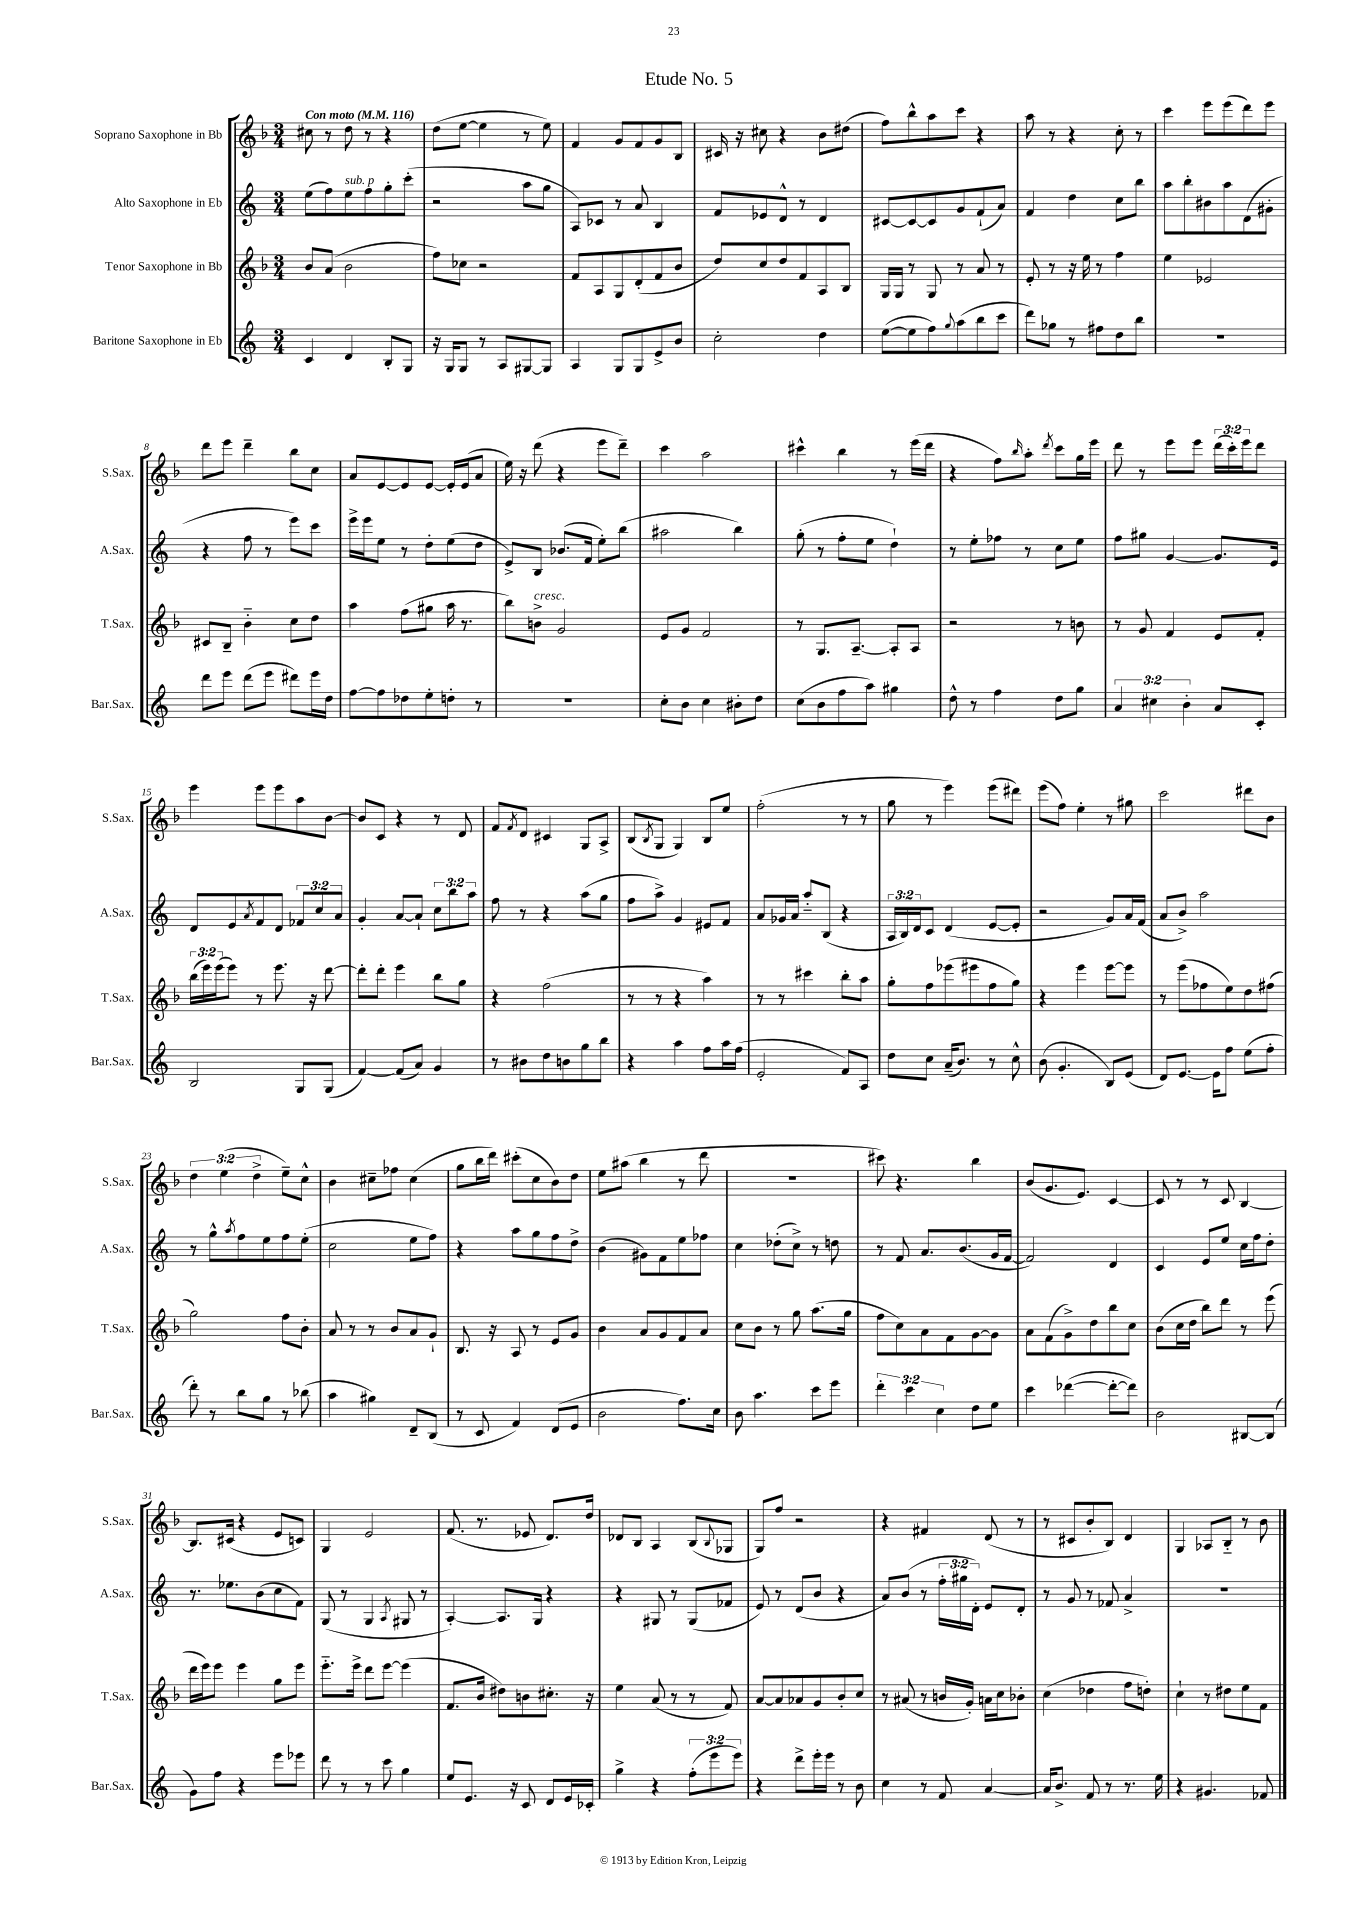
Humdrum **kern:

**kern	**kern	**kern	**kern
*staff4	*staff3	*staff2	*staff1
*clefG2	*clefG2	*clefG2	*clefG2
*k[]	*k[b-]	*k[]	*k[b-]
*M3/4	*M3/4	*M3/4	*M3/4
*MM116	*MM116	*MM116	*MM116
4c	8b-	(8ee	8cc#
.	(8a	8ff)	8r
4d	2b-	8ee	8dd
.	.	8ff	8r
8B'	.	8gg'	4r
8G	.	(8ccc'	.
=	=	=	=
16r	8ff)	2r	(8dd
16G	.	.	.
8G	8cc-	.	[8ee
8r	2r	.	4ee]
8A	.	.	.
[8G#	.	8aa	8r
8G#]	.	8gg	8ee)
=	=	=	=
4A	8f	8A)	4f
.	8A	8c-	.
8G	8G	8r	8g
8G	(8d'	8a	8f
8e^	8f	4B	8g
8b	8b-	.	8B-
=	=	=	=
2cc'	8dd)	8f	16c#
.	.	.	16r
.	8cc	8e-	8cc#
.	8dd	8d^^	4r
.	8f	8r	.
4dd	8A	4d	8b-
.	8B-	.	(8dd#
=	=	=	=
([8ee	16G	[8c#	8ff)
.	16G	.	.
8ee]	8r	8c#_	8bb-^^
8ff)	8G	8c#]	8aa
8qqgg	.	.	.
(8aa	8r	8g	8ccc
8bb	8a	(8f`	4r
8ccc	8r	8a)	.
=	=	=	=
8ddd)	8e'	4f	8aa
8gg-	8r	.	8r
8r	16r	4dd	4r
.	16ee	.	.
8ff#	8r	.	.
8dd	4ff	8cc	8cc'
8bb	.	8bb	8r
=	=	=	=
2.r	4ee	8aa	4ccc
.	.	8bb'	.
.	2e-	8b#	8eee
.	.	8aa	(8eee
.	.	(8d	8ddd)
.	.	8g#'	8eee
=	=	=	=
8ddd	8c#	4r	8ddd
8eee	8B-~	.	8eee
(8ddd	4b-'~	8ff	4ddd~
8eee	.	8r	.
8ddd#)	8cc	8eee)	8bb-
16eee	8dd	8ccc	8cc
16dd	.	.	.
=	=	=	=
[8ff	4aa	16eee^	8a
.	.	16eee	.
8ff]	.	8ee	[8e
8dd-	(8ff	8r	8e]
8ee'	8gg#	8dd'	[8e
8dd'	16aa	(8ee	16e']
.	8.r	.	(16e
8r	.	8dd	8a
=	=	=	=
2.r	8bb-)	8e^)	16ee)
.	.	.	16r
.	8b^	8B	(8ddd
.	2g	(8.b-	4r
.	.	16f	.
.	.	8ee')	8eee
.	.	(8bb	8ddd~)
=	=	=	=
8cc'	8e	2aa#	4ccc
8b	8g	.	.
4cc	2f	.	2aa
8b#'	.	4bb)	.
8dd	.	.	.
=	=	=	=
(8cc	8r	(8gg'	4ccc#^^
8b	8.G	8r	.
8ff	.	8ff'	4bb-
.	[8.A~	.	.
8aa)	.	8ee	.
4gg#	8A']	4dd`)	8r
.	8A	.	(16eee
.	.	.	16ddd
=	=	=	=
8dd^^	2r	8r	4r
8r	.	8ee'	.
4ff	.	8ff-	8ff)
.	.	.	16qqbb-
.	.	8r	8aa'
.	.	.	8qddd
8dd	8r	8cc	8ccc
8gg	8b	8ee	16gg
.	.	.	16eee
=	=	=	=
6a	8r	8ff	8ddd
.	8g	8gg#	8r
6cc#	.	.	.
.	4f	[4g	8eee
6b'	.	.	.
.	.	.	8eee
8a	8e	8.g]	(24ddd
.	.	.	24ccc')
.	.	.	24eee
8c'	8f'	.	8ddd
.	.	16e	.
=	=	=	=
2B	(24bb-	8d	4eee
.	24eee)	.	.
.	(24eee	.	.
.	8eee)	8e	.
.	.	8qa	.
.	8r	8f	8eee
.	8.eee	8d	8eee
8G	.	12f-	8aa
.	16r	.	.
.	.	12cc	.
(8G	[8ddd	.	[8b-
.	.	12a	.
=	=	=	=
[4f)	8ddd']	4g'	8b-]
.	8ddd'	.	8c
(8f]	4eee	[8a	4r
8a)	.	8a`]	.
4g	8bb-	12cc	8r
.	.	12bb	.
.	8gg	.	8d
.	.	12aa	.
=	=	=	=
8r	4r	8ff	8f
.	.	.	8qf
8b#	.	8r	8d
8dd	(2ff	4r	4c#
8b	.	.	.
8gg	.	(8aa	8G
8bb	.	8gg	8A^
=	=	=	=
4r	8r	8ff	(8B-
.	.	.	8qB-
.	8r	8aa^)	8G
4aa	4r	4g	4G)
8ff	4aa)	8e#	8B-
16aa	.	8f	8ee
(16ff	.	.	.
=	=	=	=
2e'	8r	8a	(2ff'
.	8r	16g-	.
.	.	16a	.
.	4ccc#	8aa'~	.
.	.	(8B	.
8f)	8bb-'	4r	8r
8A	8aa	.	8r
=	=	=	=
8dd	8gg'	24A	8gg
.	.	24B)	.
.	.	24d	.
8cc	8ff	8c	8r
(16a~	(8eee-	(4d	4eee)
8.b)	.	.	.
.	8eee#	.	.
8r	8ff	[8e	(8eee
8cc^^	8gg)	8e']	8ddd#)
=	=	=	=
(8b	4r	2r	(8eee
4.g'	.	.	8ff)
.	4eee	.	4ee'
8B)	[8eee	8g)	8r
(8e	8eee]	16a	8gg#
.	.	(16f	.
=	=	=	=
8d)	8r	8a	2ccc
[8.e	(8eee	8b^)	.
.	8ff-	2aa	.
16e]	.	.	.
8ff	8ee)	.	.
(8ee	8dd	.	8ddd#
8ff'	(8ff#	.	8b-
=	=	=	=
8ddd')	2gg)	8r	6dd
8r	.	8gg^^	.
.	.	.	(6ee
.	.	8qaa	.
8bb	.	8ff	.
.	.	.	6dd^
8gg	.	8ee	.
8r	8ff	8ff	8ee~)
(8bb-	8b-'	(8ee'	8cc^^
=	=	=	=
4aa	8a	2cc	4b-
.	8r	.	.
4gg#)	8r	.	8cc#~
.	8b-	.	8ff-
8d~	8a	8ee	(4cc#
(8B	8g`	8ff)	.
=	=	=	=
8r	8.B-	4r	8gg
8c	.	.	16bb-
.	16r	.	16ddd)
4f)	8A	8aa	(8ccc#'
.	8r	8gg	8cc
(8d	8e	8ff	8b-)
8e	8g	8dd^	8dd
=	=	=	=
2b	4b-	(4b	8ee
.	.	.	(8aa#
.	8a	8g#)	4bb-
.	8g	8f	.
8.ff)	8f	8ee	8r
.	8a	8ff-	8ddd
16cc	.	.	.
=	=	=	=
8b	8cc	4cc	2.r
4.aa	8b-	.	.
.	8r	(8dd-'	.
.	8gg	8cc^)	.
8ccc	(8.aa	8r	.
8eee	.	8dd	.
.	16gg	.	.
=	=	=	=
6ddd'	8ff	8r	8ccc#)
.	8cc)	8f	4.r
6ccc	.	.	.
.	8a	8.a	.
6cc	.	.	.
.	8f	.	.
.	.	(8.b	.
8dd	[8g	.	4bb-
8ee	8g]	16g	.
.	.	[16f	.
=	=	=	=
4ccc	8a	2f])	(8b-
.	(8f	.	8.g
([4ddd-	8g^)	.	.
.	.	.	8.e)
.	8dd	.	.
8ddd-'_	8bb-	4d	[4c
8ddd-])	8cc	.	.
=	=	=	=
2b	(8b-	4c	8c]
.	16cc	.	8r
.	16dd	.	.
.	8bb-)	8e	8r
.	8ddd	8ee	8c
[8B#	8r	16cc	[4B-
.	.	16ff	.
(8B#]	(8eee	8dd'	.
=	=	=	=
8g)	16ddd	8.r	8.B-]
.	16eee)	.	.
8ff	8eee	.	.
.	.	8.ee-	(16c#
4r	4eee	.	4r
.	.	(8b	.
8eee	8gg	8cc	8e
8eee-	8eee	8f)	8c)
=	=	=	=
8ddd	8.eee'~	(8G	4G
8r	.	8r	.
.	16eee^	.	.
8r	8ddd	4G	2e
8ccc	[8eee	.	.
.	.	8qA	.
4gg	(4eee]	8G#	.
.	.	8r	.
=	=	=	=
8ee	8.f	[4A')	(8.f
8.e	.	.	.
.	16b-	.	8.r
.	8dd#)	8.A]	.
16r	.	.	.
8c	8b	.	8e-
.	.	16G	.
8d	8.cc#'	4r	8.d)
16e	.	.	.
16c-'	16r	.	16dd
=	=	=	=
4gg^	4ee	4r	8d-
.	.	.	8B-
4r	(8a	8G#	4A
.	8r	8r	.
(12ff'	8r	(8G#	(8B-
12eee	.	.	.
.	.	.	8qqB-
.	8f)	8f-	8G-
12eee)	.	.	.
=	=	=	=
4r	[8a	8e)	8G)
.	8a]	8r	8ff
8ddd^	8a-	(8d	2r
16eee'	8g	8b	.
16eee	.	.	.
8r	8b-'	4r	.
8b	8cc	.	.
=	=	=	=
4cc	8r	8a)	4r
.	(8a#	(8b	.
8r	8r	8r	4f#
8f	16b	24ff'	.
.	.	24gg#	.
.	16g')	.	.
.	.	24d')	.
[4a	16a	8e	(8d
.	16cc	.	.
.	8b-'	8d'	8r
=	=	=	=
16a]	(4cc	8r	8r
8.b^	.	.	.
.	.	8g	8c#
8f	4dd-	8r	8b-'
8r	.	8f-	8B-)
8.r	8ff	4a^	4d
.	8dd')	.	.
16ee	.	.	.
=	=	=	=
4r	4cc`	2.r	4G
4.g#	8r	.	8A-
.	8dd#	.	8B-'~
.	8ee	.	8r
8f-	8f	.	8b-
==	==	==	==
*-	*-	*-	*-
